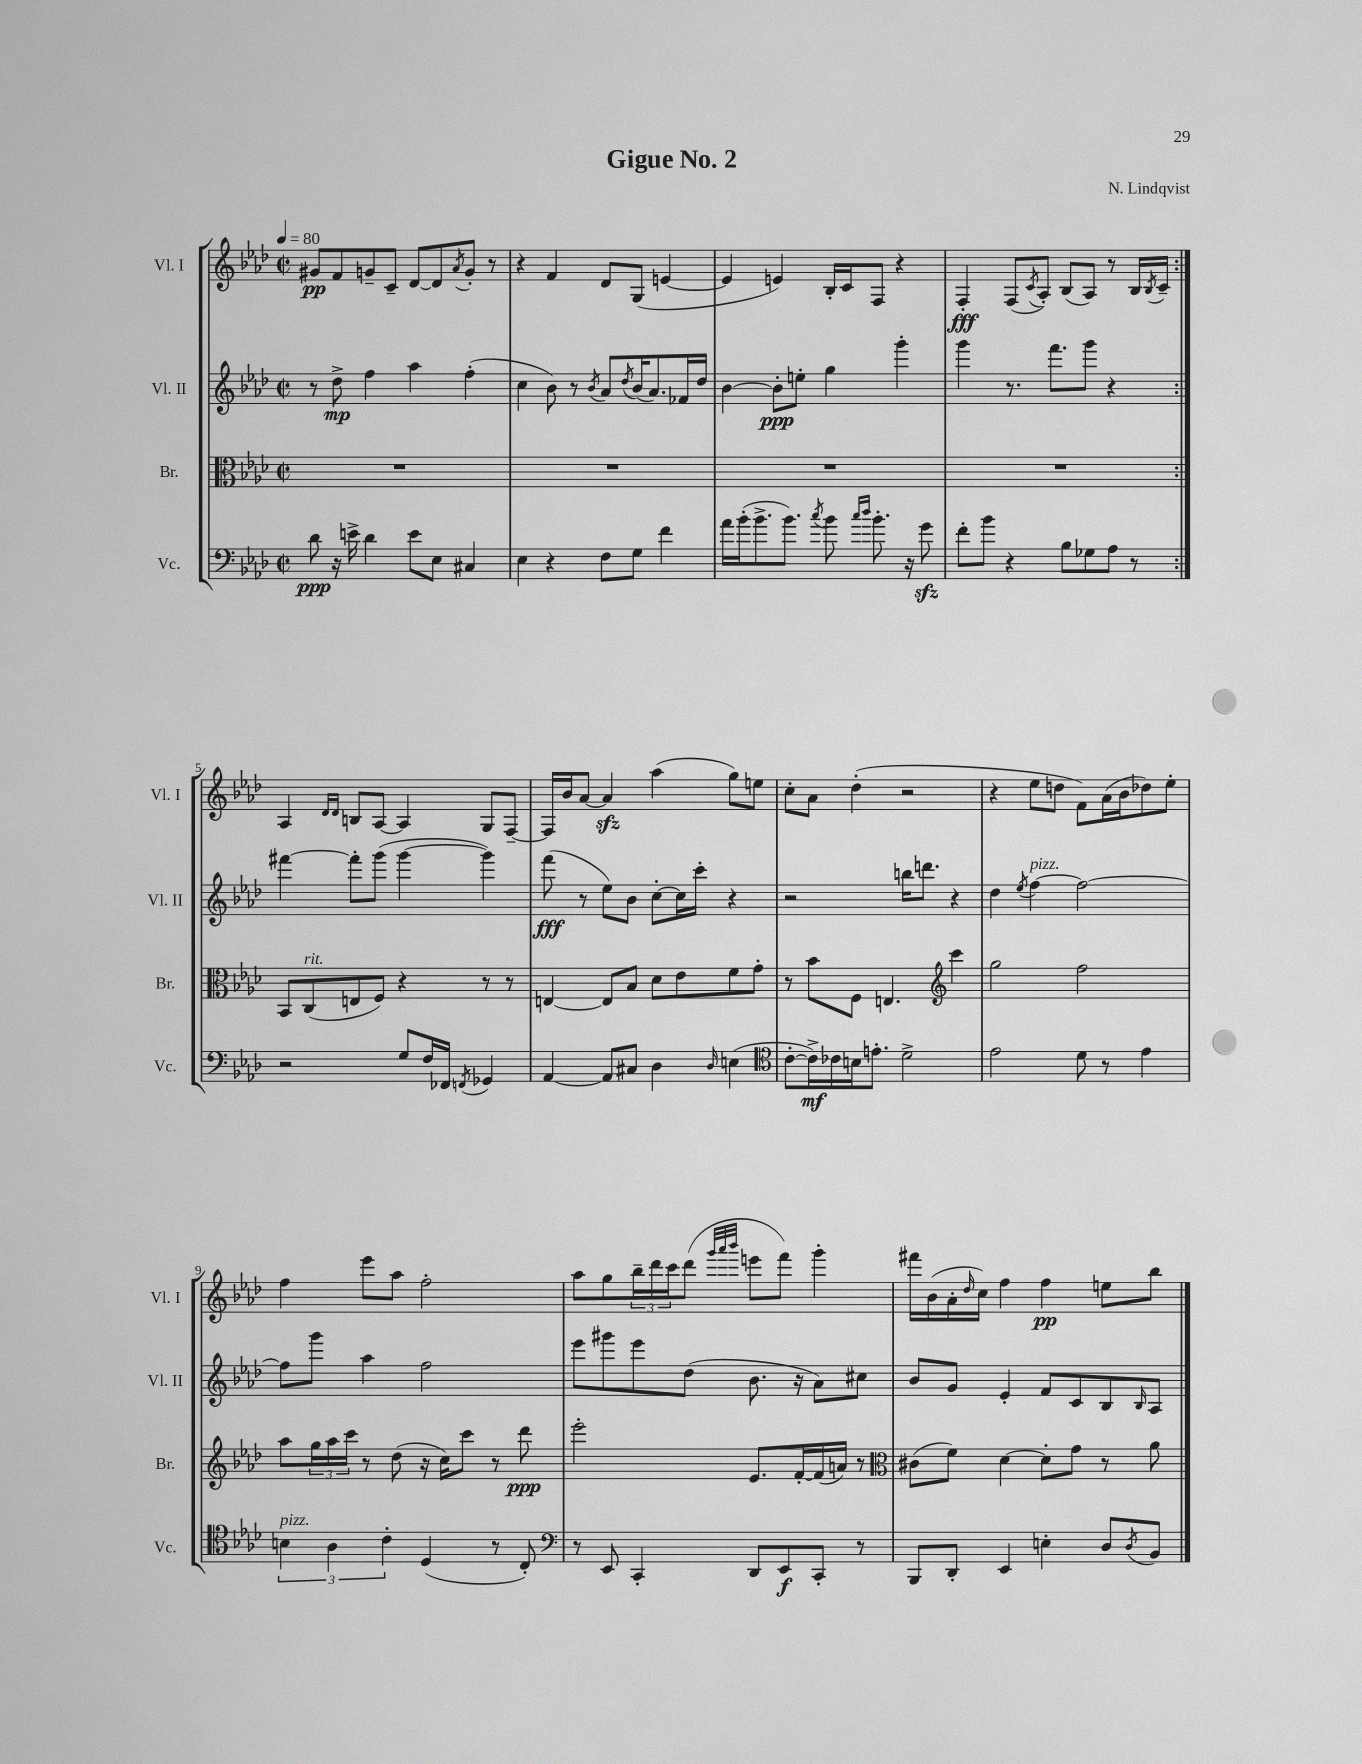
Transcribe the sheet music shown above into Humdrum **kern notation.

**kern	**kern	**kern	**kern
*staff4	*staff3	*staff2	*staff1
*clefF4	*clefC3	*clefG2	*clefG2
*k[b-e-a-d-]	*k[b-e-a-d-]	*k[b-e-a-d-]	*k[b-e-a-d-]
*M2/2	*M2/2	*M2/2	*M2/2
*met(c|)	*met(c|)	*met(c|)	*met(c|)
*MM80	*MM80	*MM80	*MM80
8d-	1r	8r	8g#
16r	.	8dd-^	8f
16e^	.	.	.
4d-	.	4ff	8g~
.	.	.	8c~
8e	.	4aa-	[8d-
8E-	.	.	8d-]
.	.	.	8qa-
4C#	.	(4ff'	8g'
.	.	.	8r
=	=	=	=
4E-	1r	4cc	4r
4r	.	8b-)	4f
.	.	8r	.
.	.	8qb-	.
8F	.	8a-	8d-
.	.	8qdd-	.
8G	.	(16b-	(8G
.	.	8.a-)	.
4f	.	.	[4e
.	.	16f-	.
.	.	16dd-	.
=	=	=	=
16a-	1r	[4b-	4e]
(16b-'	.	.	.
8.b-^	.	.	.
.	.	8b-']	4e)
8.b-)	.	.	.
.	.	8ee'	.
8qcc	.	.	.
8b-	.	4gg	16B-'
.	.	.	16c
16qqcc	.	.	.
16qqdd-	.	.	.
8.b-'	.	.	8F
.	.	4ggg'	4r
16r	.	.	.
8g	.	.	.
=	=	=	=
8f'	1r	4ggg	4F'
8b-	.	.	.
4r	.	8.r	(8F
.	.	.	8qc
.	.	.	8A-')
.	.	8.fff	.
8B-	.	.	(8B-
8G-	.	8ggg	8A-)
8A-	.	4r	8r
8r	.	.	16B-
.	.	.	8qB-
.	.	.	16c~
=:|!	=:|!	=:|!	=:|!
2r	8BB-	[4fff#	4A-
.	(8C	.	.
.	.	.	16qqd-
.	.	.	16qqd-
.	8E	8fff#']	8B
.	8F)	(8ggg	[8A-
8G	4r	[4ggg	4A-]
16F	.	.	.
16FF-	.	.	.
8qFF	.	.	.
4GG-	8r	4ggg])	8G
.	8r	.	[8F~
=	=	=	=
[4AA-	[4E	(8fff	16F]
.	.	.	16b-
.	.	8r	[8a-
8AA-]	8E]	8ee-)	4a-]
8C#	8B-	8b-	.
4D-	8d-	[8cc'	(4aa-
.	8e-	16cc]	.
.	.	16ccc'	.
16qqD-	.	.	.
(4E	8f	4r	8gg)
.	8g'	.	8ee
=	=	=	=
*clefC4	*	*	*
[8c'	8r	2r	8cc'
16c^])	8b-	.	8a-
16c-	.	.	.
16B	8F	.	(4dd-'
8.e'	.	.	.
.	4.E	.	.
2d-^	.	16bb	2r
.	.	8.ddd	.
*	*clefG2	*	*
.	4ccc	4r	.
=	=	=	=
2e-	2gg	4dd-	4r
.	.	8qee-	.
.	.	[4ff	8ee-
.	.	.	8dd
8d-	2ff	2ff_	8f)
8r	.	.	(16a-
.	.	.	16b-
4e-	.	.	8dd-)
.	.	.	8ee-'
=	=	=	=
6B	8aa-	8ff]	4ff
.	24gg	8ggg	.
6A-	24aa-	.	.
.	24ccc	.	.
.	8r	4aa-	8eee-
6c'	.	.	.
.	(8dd-	.	8aa-
(4D-	16r	2ff	2ff'
.	16cc)	.	.
.	8ccc	.	.
8r	8r	.	.
8C')	8ddd-	.	.
=	=	=	=
*clefF4	*	*	*
8r	2eee-'	8eee-	8aa-
8EE-	.	8ggg#	8gg
4CC'	.	8eee-	24bb-~
.	.	.	24ddd-
.	.	.	24ccc
.	.	(8dd-	(8ddd-
.	.	.	32qqggg
.	.	.	32qqaaa-
.	.	.	32qqbbb-
8DD-	8.e-	8.b-	8eee
8EE-	.	.	8fff)
.	[16f'	16r	.
8CC'	(16f]	8a-)	4ggg'
.	16a)	.	.
8r	8r	8cc#	.
=	=	=	=
*	*clefC3	*	*
8BBB-	(8c#	8b-	16fff#
.	.	.	(16b-
8DD-'	8f)	8g	16a-'
.	.	.	16qqdd-
.	.	.	16cc)
4EE-	[4d-	4e-'	4ff
4E'	8d-']	8f	4ff
.	8g	8c	.
8D-	8r	8B-	8ee
8qD-	.	16qqB-	.
8BB-	8a-	8A-	8bb-
==	==	==	==
*-	*-	*-	*-
